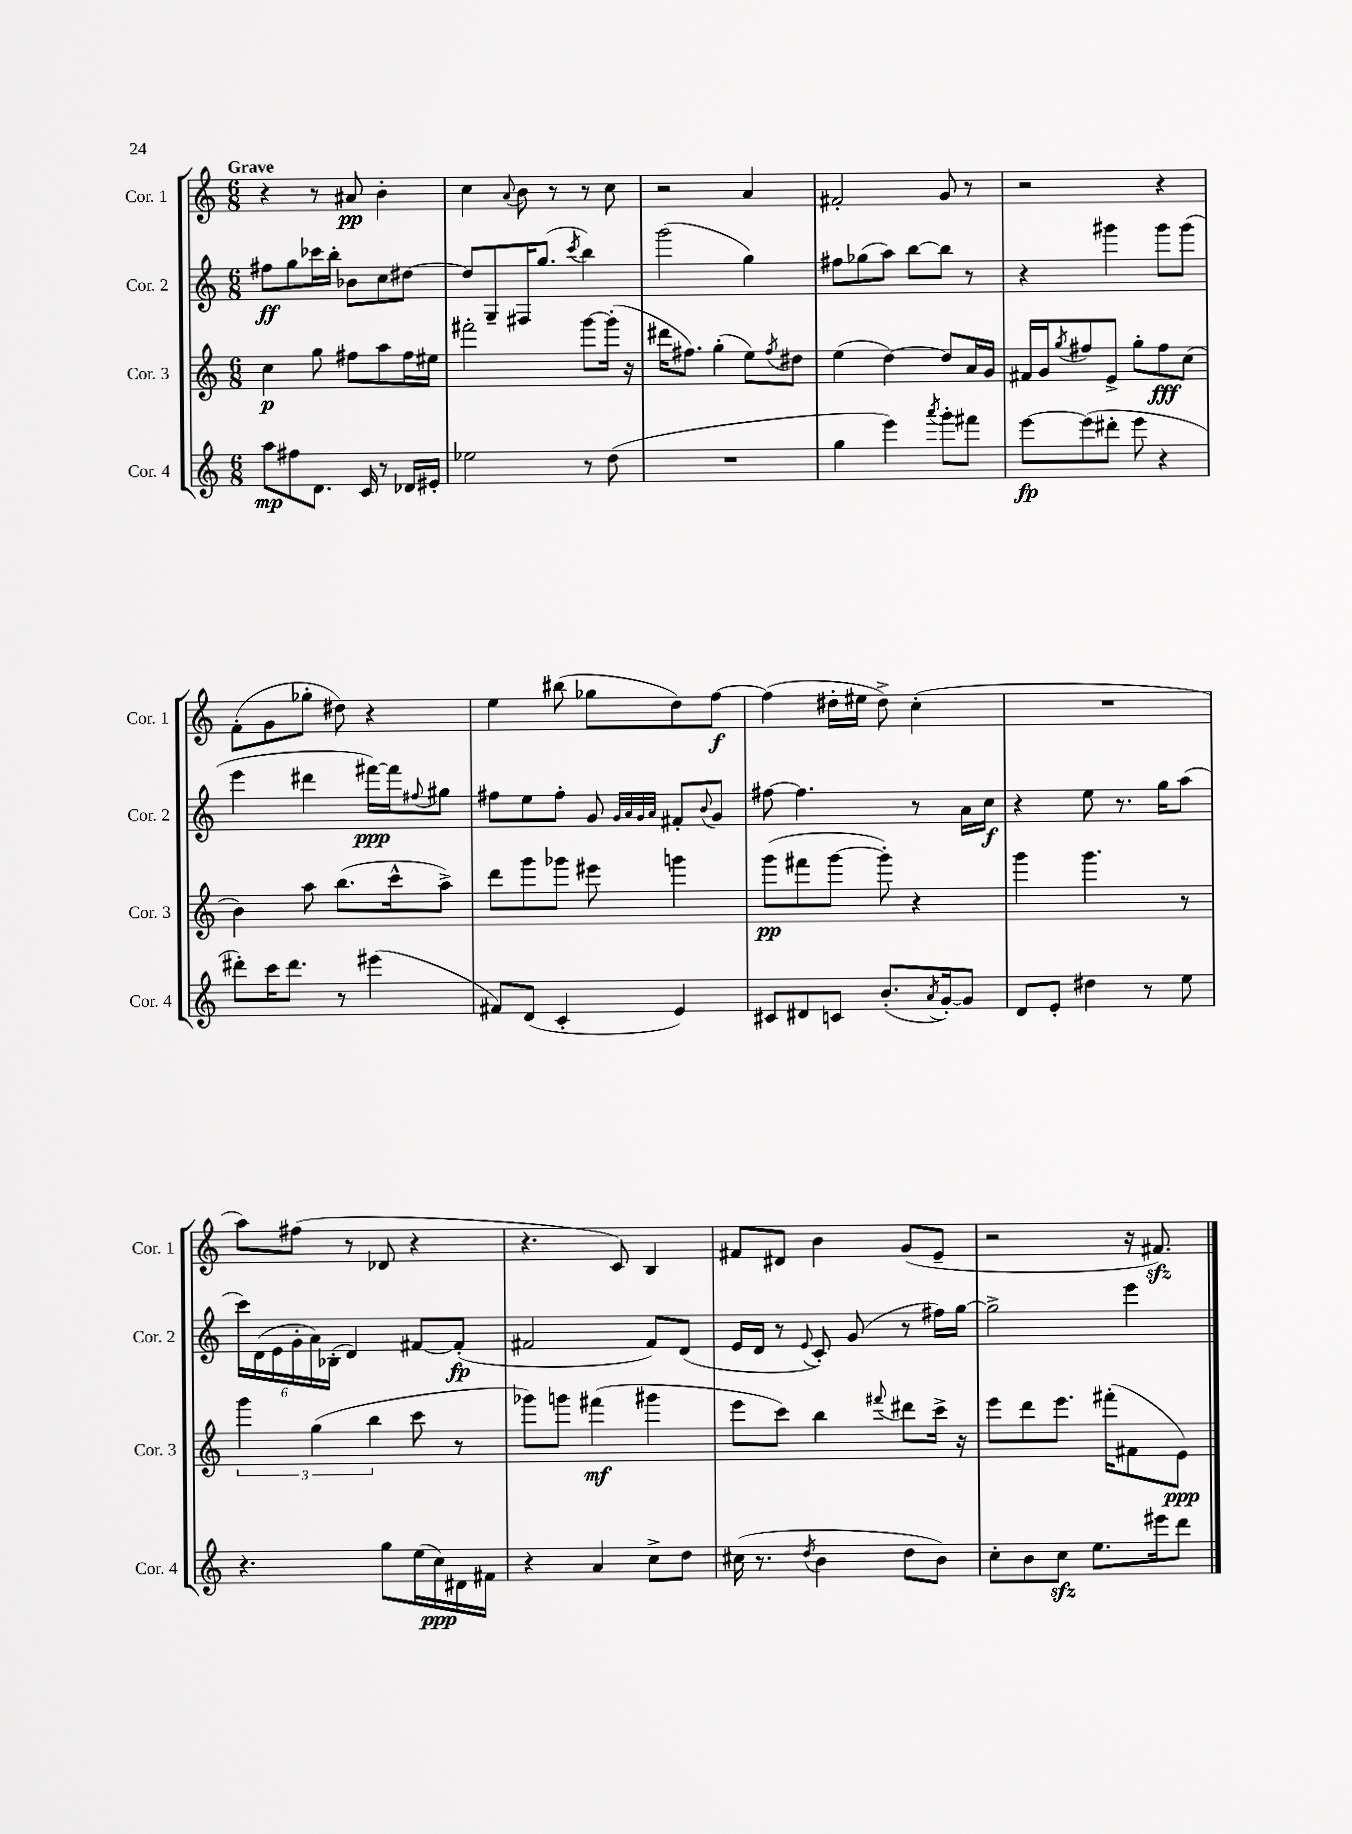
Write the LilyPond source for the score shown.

<<
\new StaffGroup <<
\new Staff = "s0" \with { instrumentName = "Cor. 1" shortInstrumentName = "Cor. 1" } {
    \clef treble \key c \major \numericTimeSignature \time 6/8 \tempo "Grave"
    r4 r8 ais'8\pp b'4-. |
    c''4 \appoggiatura { a'8 } b'8 r8 r8 c''8 |
    r2 a'4 |
    fis'2-. g'8 r8 |
    r2 r4 |
    f'8-.( g'8 ges''8-. dis''8) r4 |
    e''4 bis''8( ges''8 d''8) f''8~\f |
    f''4( dis''16-. eis''16 dis''8->) c''4-.( |
    R2. |
    a''8) fis''8( r8 des'8 r4 |
    r4. c'8) b4 |
    fis'8 dis'8 b'4 g'8( e'8-- |
    r2 r16 fis'8.\sfz) \bar "|." |
}
\new Staff = "s1" \with { instrumentName = "Cor. 2" shortInstrumentName = "Cor. 2" } {
    \clef treble \key c \major \numericTimeSignature \time 6/8
    fis''8\ff g''8 ces'''16 b''16-. bes'8 c''8 dis''8~ |
    dis''8 g8-- fis16 g''8.( \acciaccatura { c'''8 } b''4) |
    g'''2( g''4) |
    fis''8 ges''8( a''8) b''8~ b''8 r8 |
    r4 gis'''4 gis'''8 gis'''8( |
    e'''4 dis'''4 fis'''16~\ppp) fis'''16 \appoggiatura { fis''8 } gis''8 |
    fis''8 e''8 fis''8-. g'8 \grace { g'32 a'32 g'32 a'32 } fis'8-. \appoggiatura { b'8 } g'8 |
    fis''8~ fis''4. r8 a'16 c''16\f |
    r4 e''8 r8. g''16 a''8( |
    \tuplet 6/4 { c'''16) d'16( e'16 g'16-. a'16) bes16-.( } d'4) fis'8~ fis'8-.\fp( |
    fis'2 fis'8) d'8( |
    e'16 d'16 r8 \appoggiatura { e'8 } c'8-.) g'8( r8 fis''16) g''16~ |
    g''2-> e'''4 \bar "|." |
}
\new Staff = "s2" \with { instrumentName = "Cor. 3" shortInstrumentName = "Cor. 3" } {
    \clef treble \key c \major \numericTimeSignature \time 6/8
    c''4\p g''8 fis''8 a''8 fis''16 eis''16 |
    fis'''2-. g'''8~ g'''16-.( r16 |
    dis'''16 fis''8.) g''4-.( e''8) \acciaccatura { fis''8 } dis''8 |
    e''4( d''4~) d''8 a'16 g'16 |
    fis'16 g'16 \acciaccatura { g''8 } fis''8 e'8-> g''8-. fis''8\fff c''8( |
    b'4) a''8 b''8.( c'''16-^ a''8->) |
    d'''8 g'''8 ges'''8 eis'''8 g'''4 |
    g'''8\pp( fis'''8 g'''8~ g'''8-.) r4 |
    g'''4 g'''4. r8 |
    \tuplet 3/2 { g'''4 g''4( b''4 } c'''8 r8 |
    ges'''8) g'''8 fis'''4\mf( gis'''4 |
    e'''8 c'''8) b''4 \appoggiatura { fis'''8 } dis'''8 c'''16-> r16 |
    e'''8 d'''8 e'''8. fis'''16-.( fis'8 e'8\ppp) \bar "|." |
}
\new Staff = "s3" \with { instrumentName = "Cor. 4" shortInstrumentName = "Cor. 4" } {
    \clef treble \key c \major \numericTimeSignature \time 6/8
    a''8\mp fis''8 d'8. c'16 r8 des'16 eis'16-. |
    ees''2 r8 d''8( |
    R2. |
    g''4 e'''4) \acciaccatura { a'''8 } g'''8-. fis'''8 |
    e'''8~\fp e'''8( dis'''8-. e'''8 r4 |
    dis'''8-.) c'''16 dis'''8. r8 eis'''4( |
    fis'8) d'8( c'4-. e'4) |
    cis'8 dis'8 c'8 b'8.-.( \acciaccatura { a'8 } g'16~-.) g'8 |
    d'8 e'8-. dis''4 r8 e''8 |
    r4. g''8 e''16( c''16\ppp) dis'16 fis'16 |
    r4 a'4 c''8-> d''8 |
    cis''16( r8. \acciaccatura { d''8 } b'4 d''8 b'8) |
    c''8-. b'8 c''8\sfz e''8. eis'''16 d'''8 \bar "|." |
}
>>
>>
\layout { \context { \Score \remove "Bar_number_engraver" } }
